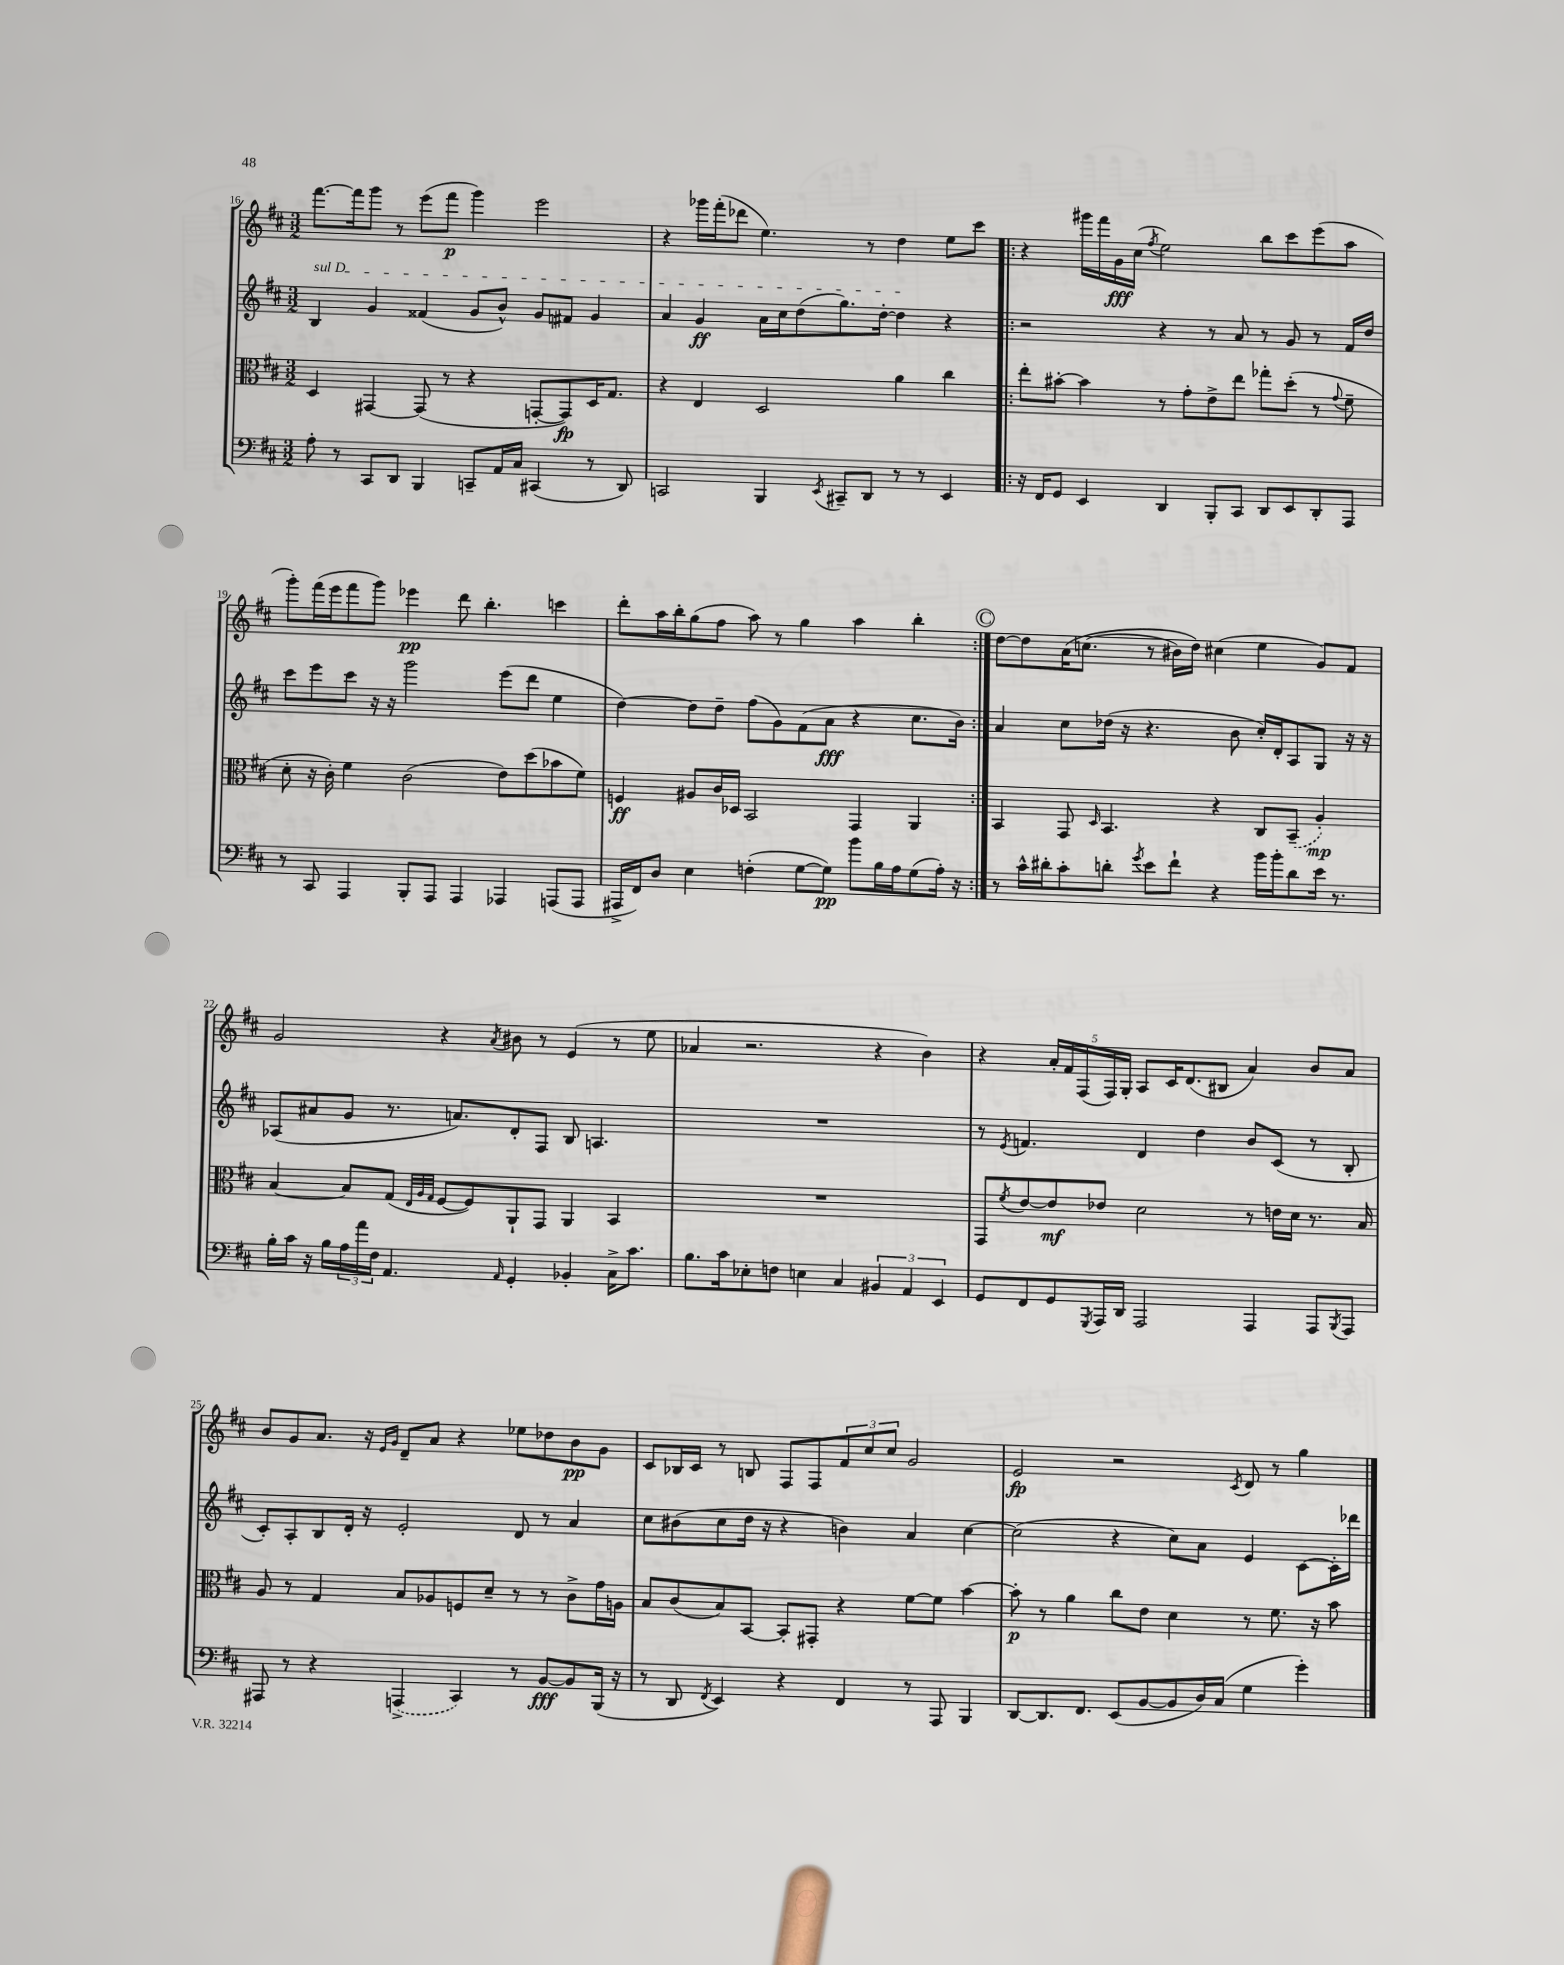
<<
\new StaffGroup <<
\new Staff = "s0" {
    \clef treble \key d \major \numericTimeSignature \time 3/2
    fis'''8.~ fis'''16 g'''8 r8 e'''8( fis'''8\p g'''4) e'''2 |
    r4 ges'''16 fis'''16-.( des'''8 e''4.) r8 d''4 e''8 cis'''8 |
    \repeat volta 2 { r4 gis'''16 fis'''16 g'16\fff cis''16( \acciaccatura { fis''8 } e''2) b''8 cis'''8 e'''8( a''8 |
    g'''8-.) fis'''16( e'''16 fis'''8 g'''8) ees'''4\pp d'''8 b''4.-. c'''4 |
    d'''8-. a''16 b''16-. g''8( fis''8 a''8) r8 g''4 a''4 b''4-. | }
    \mark \markup { \circle "C" } d''8~ d''8 a'16\( c''8.( r8 bis'16) d''16\) cis''4( e''4 g'8) fis'8 |
    g'2 r4 \acciaccatura { a'8 } bis'8 r8 e'4( r8 e''8 |
    aes'4 r2. r4 b'4) |
    r4 \tuplet 5/4 { a'16-. fis'16 fis16( fis16) g16-. } a8 cis'16 d'8.( bis8 a'4) b'8 a'8 |
    b'8 g'8 a'8. r16 \grace { e'16 g'16 } d'8-- a'8 r4 ees''8 des''8 b'8\pp g'8 |
    cis'8 bes16 cis'16 r8 b8 fis8 fis8 \tuplet 3/2 { fis'8 cis''8 cis''8 } g'2 |
    e'2\fp r2 \acciaccatura { cis'8 } d'8 r8 g''4 \bar "|." |
}
\new Staff = "s1" {
    \clef treble \key d \major \numericTimeSignature \time 3/2
    \once \override TextSpanner.bound-details.left.text = \markup { \italic "sul D" } b4\startTextSpan g'4 fisis'4( g'8 b'8-^) g'8 fis'8 g'4 |
    a'4 g'4\ff a'16 cis''16 d''8( g''8.) d''16~-. d''4\stopTextSpan r4 |
    \repeat volta 2 { r2 r4 r8 a'8 r8 g'8 r8 fis'16 d''16 |
    cis'''8 e'''8 cis'''8 r16 r16 g'''2 e'''8( d'''8 e''4 |
    d''4~) d''8 d''8-- fis''8( g'8) fis'8( a'8\fff r4 cis''8. b'16) | }
    \mark \markup { \circle "C" } a'4 cis''8 des''16( r16 r4. b'8 cis''16-.) d'16-. a8 g8 r16 r16 |
    aes8( ais'8 g'8 r8. a'8.) d'8-. fis8 b8 a4. |
    R1. |
    r8 \acciaccatura { e'8 } f'4. d'4 d''4 b'8 cis'8( r8 b8-. |
    cis'8-.) a8-. b8 d'16-. r16 e'2-. d'8 r8 a'4 |
    cis''8 bis'8( cis''8 d''16 r16 r4 b'4) a'4 cis''4~ |
    cis''2( r4 cis''8) a'8 e'4 cis'8~ cis'16-. des'''16 \bar "|." |
}
\new Staff = "s2" {
    \clef alto \key d \major \numericTimeSignature \time 3/2
    d4 gis,4~ gis,8( r8 r4 g,8~-. g,8\fp) d16 g8. |
    r4 e4 d2 a'4 cis''4 |
    \repeat volta 2 { e''8-. bis'8~-. bis'4 r8 g'8-. e'8-> e''8 ges''8-. d''8-.( r8 \appoggiatura { g'8 } fis'8-- |
    d'8-. r16 cis'16-.) fis'4 cis'2( e'8) d''8( bes'8 fis'8) |
    f4\ff ais8 cis'16 des16 b,2 g,4 a,4 | }
    \mark \markup { \circle "C" } b,4 g,8 \grace { d16 } b,4. r4 cis8 \once \slurDashed b,8--( a4-.\mp) |
    b4~ b8 g8( \grace { e32 a32 g32 } fis8~ fis8) a,8-! g,8 a,4 b,4 |
    R1. |
    g,8 \acciaccatura { fis'8 } e'8~ e'8\mf ees'8 d'2 r8 e'16 d'16 r8. b16 |
    a8 r8 g4 b8 aes8 f8 d'8-- r8 r8 cis'8-> g'16 a16 |
    b8 cis'8( b8) b,8~ b,8-. gis,8-. r4 fis'8~ fis'8 b'4~ |
    b'8-.\p r8 a'4 cis''8 e'8 d'4 r8 fis'8. r16 b'8 \bar "|." |
}
\new Staff = "s3" {
    \clef bass \key d \major \numericTimeSignature \time 3/2
    a8-. r8 cis,8 d,8 b,,4 c,8-- a,16 cis16 cis,4( r8 d,8) |
    c,2 b,,4 \acciaccatura { e,8 } cis,8-- d,8 r8 r8 e,4 |
    \repeat volta 2 { r16 fis,16 g,8 e,4 d,4 b,,8-. cis,8 d,8 e,8 d,8-. a,,8 |
    r8 cis,8 a,,4 b,,8-. a,,8 a,,4 aes,,4 a,,8( a,,8 |
    ais,,16-> fis,16) d8 e4 f4-.( g8~ g8\pp) b'8 b16 a16 g8( a16-.) r16 | }
    \mark \markup { \circle "C" } r8 cis'16-^ dis'16-. cis'8-. d'8-. \acciaccatura { g'8 } e'8 fis'8-! r4 b'16 b'16-. d'8 e'16 r8. |
    b16-. cis'16 r16 b16 \tuplet 3/2 { a16 a'16 fis16 } a,4. \grace { a,16 } g,4-. bes,4-. cis16-> cis'8. |
    b8. cis'16 ees8-. f8 e4 cis4 \tuplet 3/2 { bis,4 a,4 e,4 } |
    g,8 fis,8 g,8 \acciaccatura { g,,8 } a,,16 d,16 a,,2 a,,4 a,,8 \acciaccatura { b,,8 } a,,8 |
    ais,,8 r8 r4 \once \slurDashed a,,4->( cis,4) r8 b,8~\fff b,8 b,,16( r16 |
    r8 d,8 \acciaccatura { fis,8 } e,4) r4 fis,4 r8 a,,8 b,,4 |
    d,8~ d,8. fis,8. e,8( b,8~ b,8 d16) cis16( g4 g'4-.) \bar "|." |
}
>>
>>
\layout { \context { \Score currentBarNumber = #16 } }
